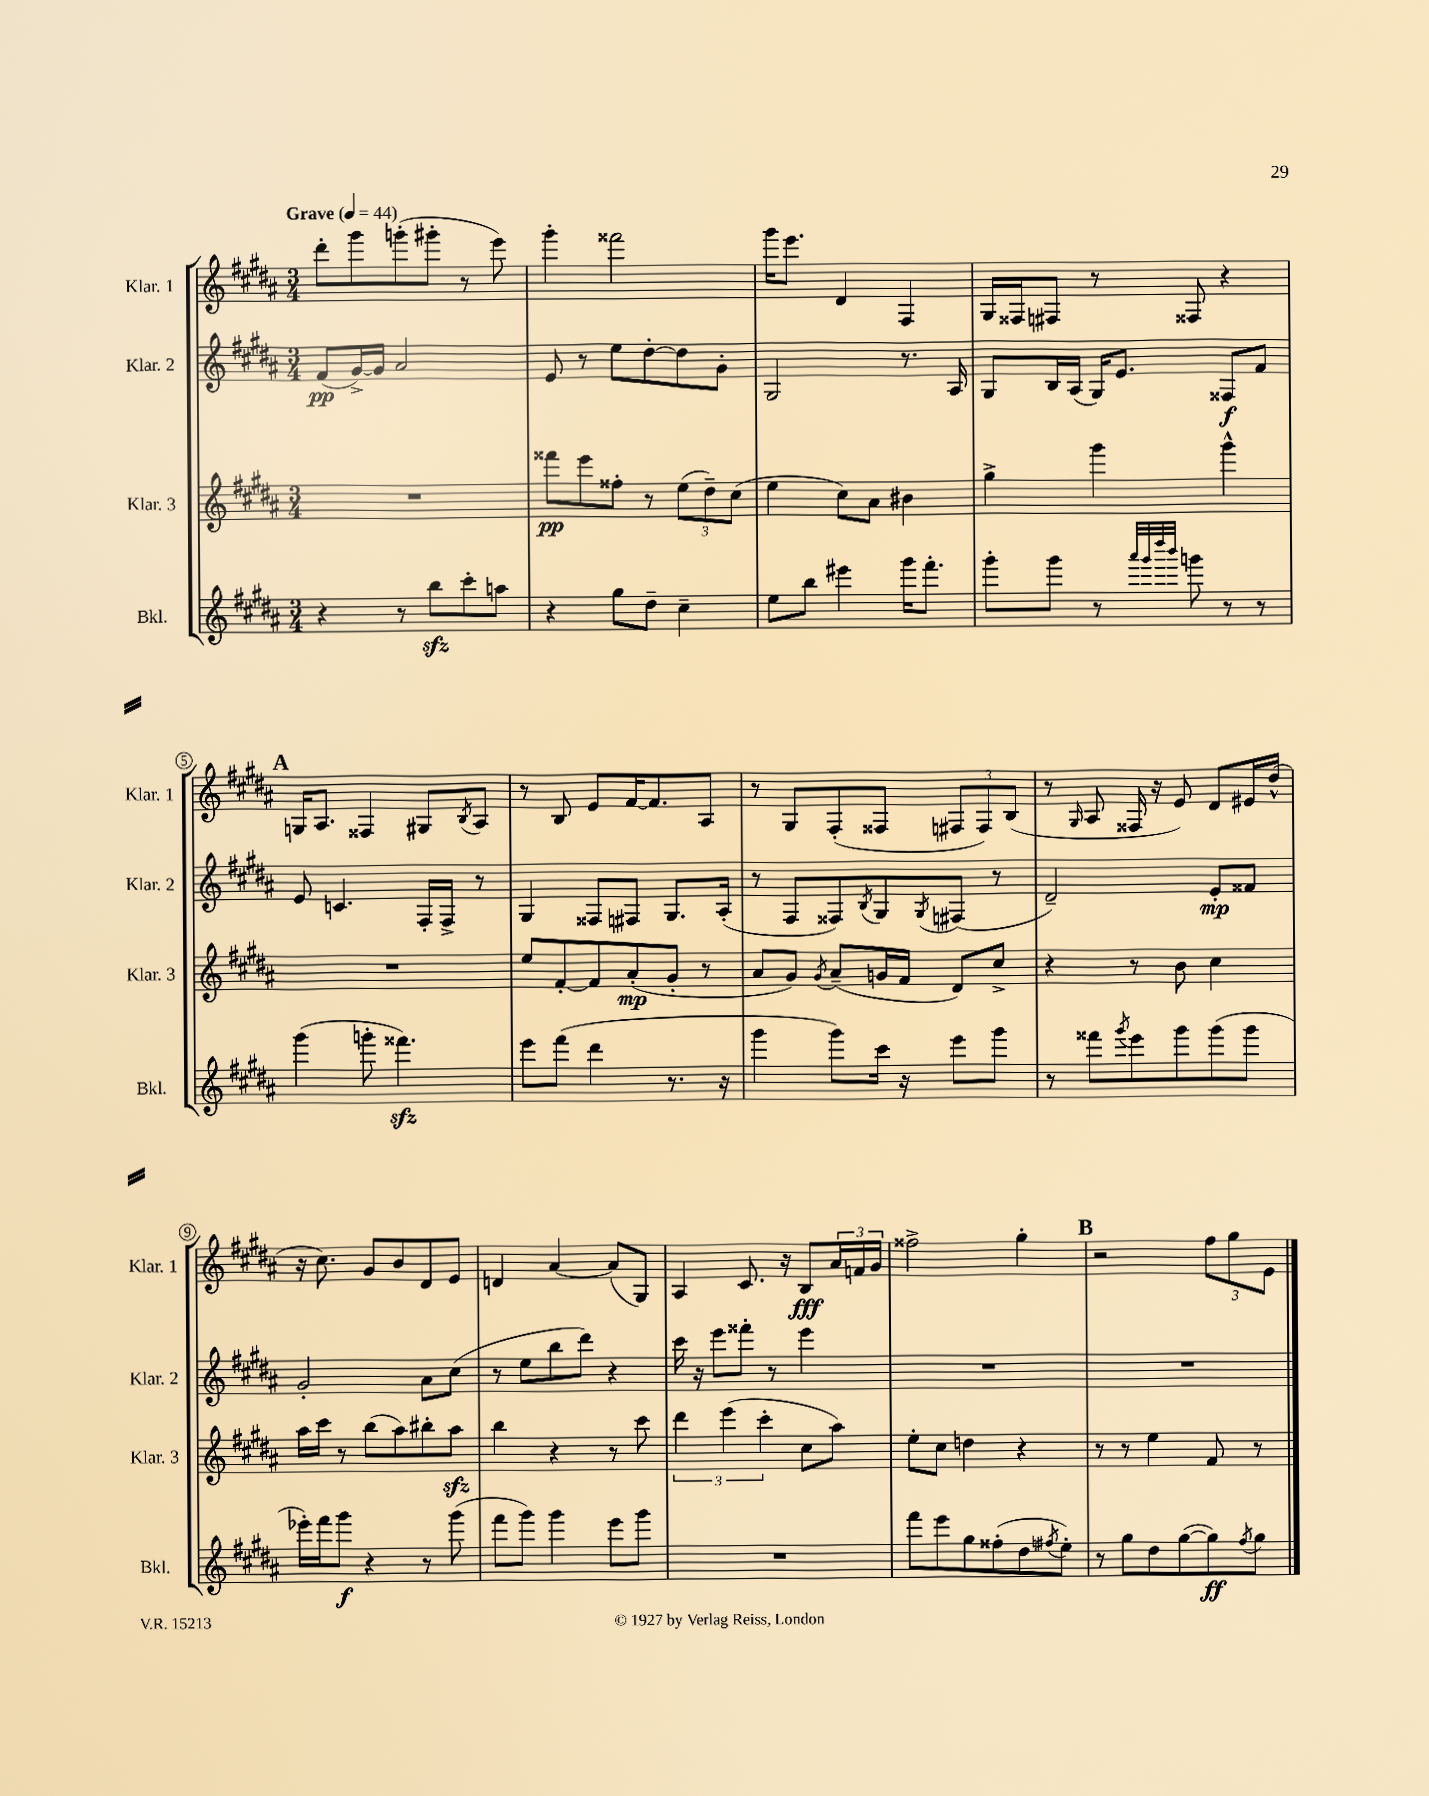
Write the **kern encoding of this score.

**kern	**kern	**kern	**kern
*staff4	*staff3	*staff2	*staff1
*clefG2	*clefG2	*clefG2	*clefG2
*k[f#c#g#d#a#]	*k[f#c#g#d#a#]	*k[f#c#g#d#a#]	*k[f#c#g#d#a#]
*M3/4	*M3/4	*M3/4	*M3/4
*MM44	*MM44	*MM44	*MM44
4r	2.r	(8f#	8ddd#'
.	.	[16g#^)	8ggg#
.	.	16g#]	.
8r	.	2a#	(8ggg'
8bb	.	.	8ggg#'
8ccc#'	.	.	8r
8aa	.	.	8eee)
=	=	=	=
4r	8fff##	8e	4ggg#'
.	8eee	8r	.
8gg#	8ff##'	8ee	2fff##
8dd#~	8r	[8dd#'	.
4cc#~	(12ee	8dd#]	.
.	12dd#~)	.	.
.	.	8g#'	.
.	(12cc#	.	.
=	=	=	=
8ee	4ee	2G#	16ggg#
.	.	.	8.eee
8bb	.	.	.
4eee#	8cc#)	.	4d#
.	8a#	.	.
16ggg#	4b#	8.r	4F#
8.fff#'	.	.	.
.	.	16A#	.
=	=	=	=
8ggg#'	4gg#^	8G#	16G#
.	.	.	16F##
8ggg#	.	16B	8F#
.	.	(16A#	.
8r	4ggg#	16G#)	8r
.	.	8.e	.
32qqaaa#	.	.	.
32qqggg#	.	.	.
32qqdddd#	.	.	.
32qqbbb	.	.	.
8ggg	.	.	8F##
8r	4ggg#^^	8F##	4r
8r	.	8f#	.
=	=	=	=
(4ggg#	2.r	8e	16G
.	.	.	8.A#
.	.	4.c	.
8ggg'	.	.	4F##
4.fff##)	.	.	.
.	.	16F#'	8G#
.	.	16F#^	.
.	.	.	8qB
.	.	8r	8A#
=	=	=	=
8eee	8ee	4G#	8r
(8fff#	[8f#'	.	8B
4ddd#	8f#]	8F##	8e
.	(8a#'	8F#	[16f#
.	.	.	8.f#]
8.r	8g#'	8.G#	.
.	8r	.	8A#
16r	.	(16A#'	.
=	=	=	=
4ggg#	8a#	8r	8r
.	8g#)	8F#	8G#
.	8qg#	.	.
8ggg#)	(8a#~	8F##)	(8F#'
.	.	8qB	.
16ccc#	16g	8G#	8F##
16r	16f#	.	.
.	.	8qG#	.
8eee	8d#)	(8F#	12F#
.	.	.	12F#)
8ggg#	8cc#^	8r	.
.	.	.	(12B
=	=	=	=
8r	4r	2d#~)	8r
.	.	.	16qqG#
8fff##	.	.	8A#
8qggg#	.	.	.
8eee	8r	.	16F##
.	.	.	16r
8ggg#	8b	.	8e)
(8ggg#	4cc#	8e'	8d#
8ggg#	.	8f##	16e#
.	.	.	(16dd#^^
=	=	=	=
16eee-')	16aa#	2g#'	16r
16fff#	16ccc#	.	8.cc#)
8ggg#	8r	.	.
4r	(8bb	.	8g#
.	8aa#)	.	8b
8r	8bb#'	8a#	8d#
(8ggg#	8aa#	(8cc#	8e
=	=	=	=
8fff#	4bb	8r	4d
8ggg#)	.	8ee	.
4ggg#	4r	8bb	[4a#
.	.	8ddd#)	.
8eee	8r	4r	(8a#]
8ggg#	8ccc#	.	8G#)
=	=	=	=
2.r	6ddd#	16ccc#	4A#
.	.	16r	.
.	.	8eee	.
.	(6eee	.	.
.	.	8fff##'	8.c#
.	6ccc#'	.	.
.	.	8r	.
.	.	.	16r
.	8cc#	4eee	8B
.	8aa#)	.	24a#
.	.	.	24f
.	.	.	24g#
=	=	=	=
8fff#	8ee'	2.r	2ff##^
8eee	8cc#	.	.
8gg#	4dd	.	.
(8ff##'	.	.	.
8dd#	4r	.	4gg#'
8qff#	.	.	.
8ee')	.	.	.
=	=	=	=
8r	8r	2.r	2r
8gg#	8r	.	.
8dd#	4ee	.	.
([8gg#	.	.	.
8gg#])	8f#	.	12ff#
.	.	.	12gg#
8qff#	.	.	.
8gg#	8r	.	.
.	.	.	12e
==	==	==	==
*-	*-	*-	*-
